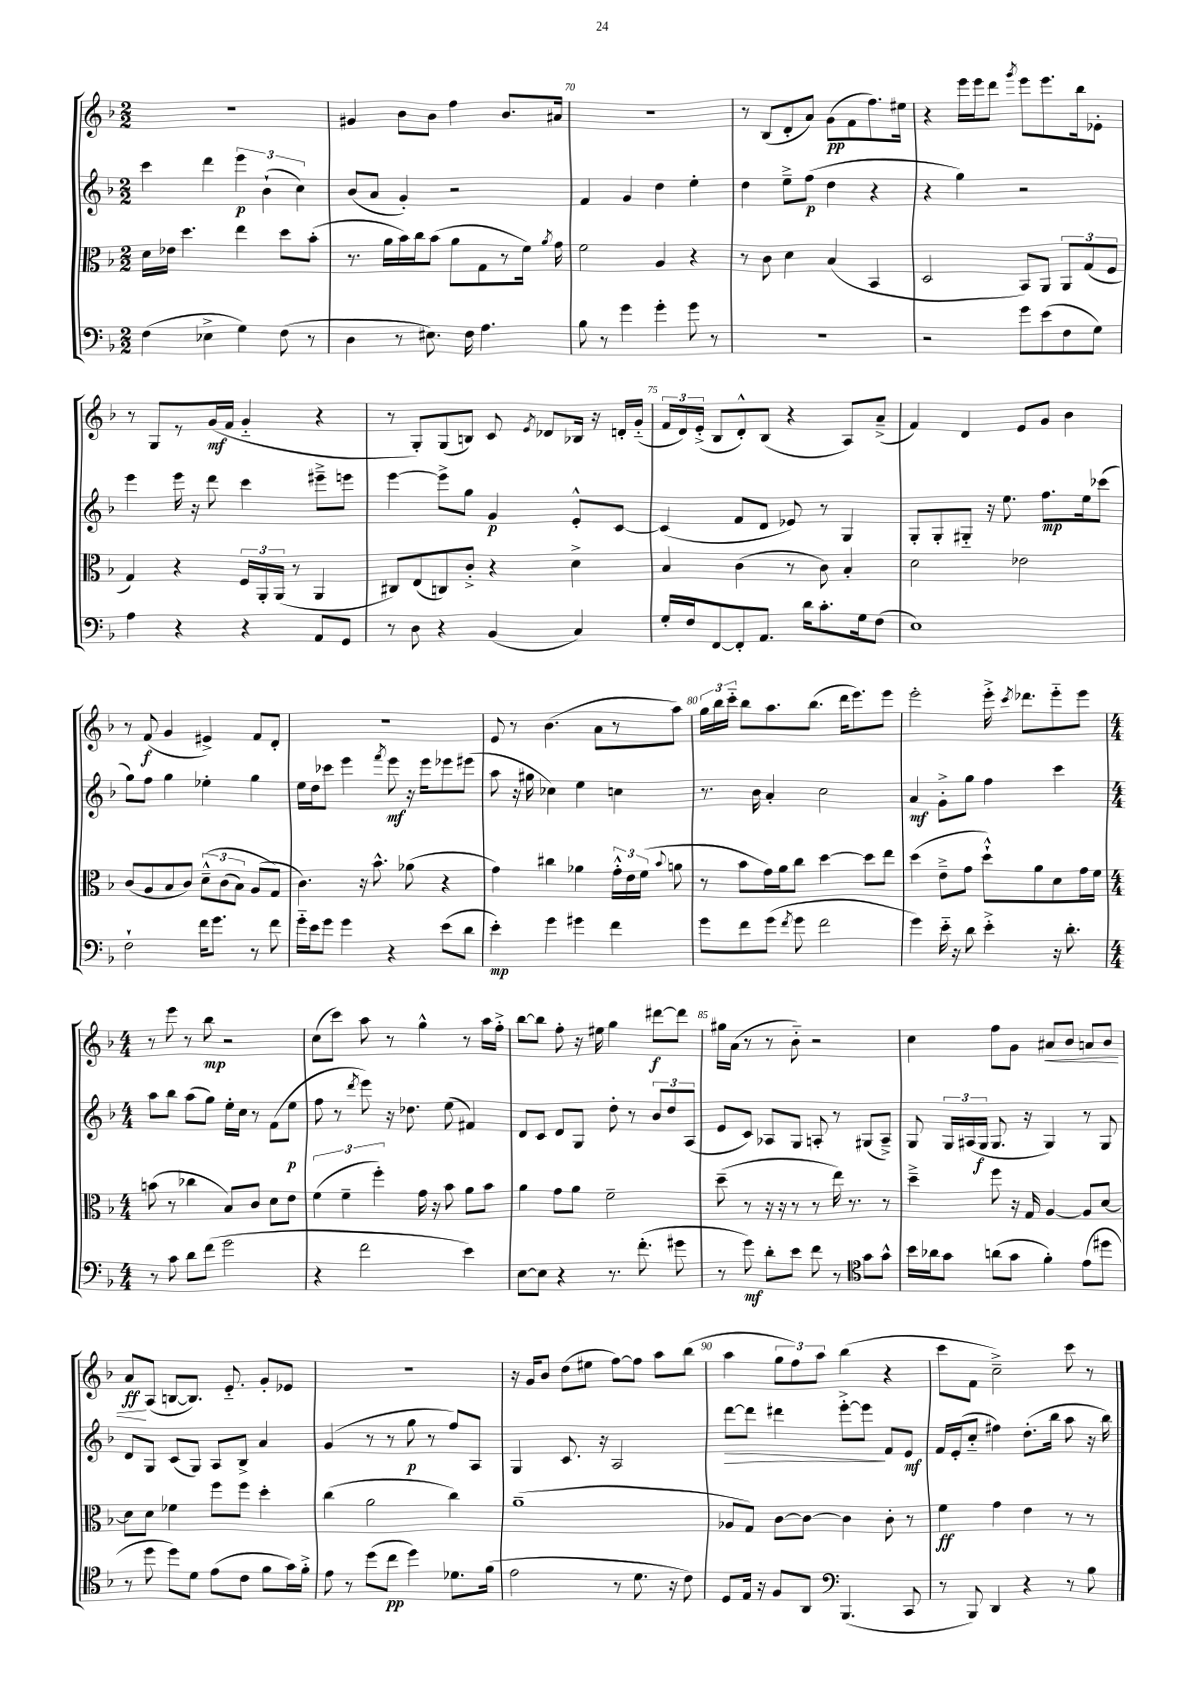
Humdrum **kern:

**kern	**dynam	**kern	**dynam	**kern	**dynam	**kern	**dynam
*part4	*part4	*part3	*part3	*part2	*part2	*part1	*part1
*staff4	*staff4	*staff3	*staff3	*staff2	*staff2	*staff1	*staff1
*clefF4	*	*clefC3	*	*clefG2	*	*clefG2	*
*k[b-]	*	*k[b-]	*	*k[b-]	*	*k[b-]	*
*M2/2	*	*M2/2	*	*M2/2	*	*M2/2	*
=68	=68	=68	=68	=68	=68	=68	=68
(4F\	.	16d\LL	.	4ccc\	.	1r	.
.	.	16e-X\JJ	.	.	.	.	.
.	.	4.dd\	.	.	.	.	.
4E-X^\	.	.	.	4ddd\	.	.	.
4G\)	.	4ee\	.	6eee\	p	.	.
.	.	.	.	(6b-`\	.	.	.
(8F\	.	8dd\L	.	.	.	.	.
.	.	.	.	6cc\)	.	.	.
8r	.	(8b-'\J	.	.	.	.	.
=69	=69	=69	=69	=69	=69	=69	=69
4D\	.	8.r	.	(8b-/L	.	4g#X/	.
.	.	.	.	8a/J	.	.	.
.	.	16a\LL	.	.	.	.	.
8r	.	16b-\)	.	4g'/)	.	8b-\L	.
.	.	16cc\J	.	.	.	.	.
8.E#X\)	.	(8b-\J	.	.	.	8b-\J	.
.	.	8a\L	.	2r	.	4ff\	.
16F\	.	.	.	.	.	.	.
4.A\	.	8G\	.	.	.	.	.
.	.	8r	.	.	.	8.b-/L	.
.	.	16f\Jk)	.	.	.	.	.
.	.	8qa/	.	.	.	.	.
.	.	16g\	.	.	.	16a#X/Jk	.
=70	=70	=70	=70	=70	=70	=70	=70
8B-\	.	2f\	.	4f/	.	1r	.
8r	.	.	.	.	.	.	.
4g\	.	.	.	4g/	.	.	.
4g'\	.	4A/	.	4dd\	.	.	.
8g\	.	4r	.	4ee'\	.	.	.
8r	.	.	.	.	.	.	.
=71	=71	=71	=71	=71	=71	=71	=71
1r	.	8r	.	4dd\	.	8r	.
.	.	8c\	.	.	.	(8B-/L	.
.	.	4d\	.	8ee~^\L	.	8d'/	.
.	.	.	.	(8ff\J	p	8a/J)	.
.	.	(4B-/	.	4dd\	.	(8g\L	pp
.	.	.	.	.	.	8f\	.
.	.	4BB-/	.	4r	.	8.ff\)	.
.	.	.	.	.	.	16ee#X\Jk	.
=72	=72	=72	=72	=72	=72	=72	=72
2r	.	2D/	.	4r	.	4r	.
.	.	.	.	4gg\)	.	16eee\LL	.
.	.	.	.	.	.	16eee\J	.
.	.	.	.	.	.	8ddd\J	.
.	.	.	.	.	.	8qggg/	.
8g\L	.	8BB-/L)	.	2r	.	8eee\L	.
(8e\	.	8AA/J	.	.	.	8.eee\	.
8F\	.	12AA/L	.	.	.	.	.
.	.	.	.	.	.	16bb-\k	.
.	.	(12G/	.	.	.	.	.
8G\J)	.	.	.	.	.	8e-X'\J	.
.	.	12F/J	.	.	.	.	.
!!LO:LB:g=z
=73	=73	=73	=73	=73	=73	=73	=73
4A\	.	4G/)	.	4eee\	.	8r	.
.	.	.	.	.	.	8G/L	.
4r	.	4r	.	16eee\	.	8r	.
.	.	.	.	16r	.	.	.
.	.	.	.	8ddd\	.	(16g/L	mf
.	.	.	.	.	.	16f/JJ	.
4r	.	24F/LL	.	4ccc\	.	4g/	.
.	.	24AA'/	.	.	.	.	.
.	.	(24AA/JJ	.	.	.	.	.
.	.	8r	.	.	.	.	.
8AA/L	.	4AA/	.	8eee#X~^\L	.	4r	.
8GG/J	.	.	.	8eeen\J	.	.	.
=74	=74	=74	=74	=74	=74	=74	=74
8r	.	8C#X/L)	.	[4eee\	.	8r	.
8D\	.	(8E/	.	.	.	8G'/L)	.
4r	.	8Cn/)	.	8eee^\L]	.	(8G/	.
.	.	8c'^/J	.	8gg\J	.	8Bn/J)	.
(4BB-/	.	4r	.	4g/	p	8c/	.
.	.	.	.	.	.	8qe/	.
.	.	.	.	.	.	8d-X/L	.
4C/)	.	4d^\	.	8e'^^/L	.	16B-X/Jk	.
.	.	.	.	.	.	16r	.
.	.	.	.	[8c/J	.	16dn'/LL	.
.	.	.	.	.	.	(16g/JJ	.
=75	=75	=75	=75	=75	=75	=75	=75
16G'/LL	.	4B-/	.	(4c/]	.	24f/LL	.
.	.	.	.	.	.	24d/)	.
16F/J	.	.	.	.	.	.	.
.	.	.	.	.	.	(24e'^/JJ	.
[8FF/	.	.	.	.	.	8B-/L	.
8FF'/]	.	(4c\	.	8f/L	.	8d'^^/)	.
8.AA/J	.	.	.	8d/J	.	(8B-/J	.
.	.	8r	.	8e-X/)	.	4r	.
16d\KL	.	.	.	.	.	.	.
8.c'\	.	8c\)	.	8r	.	.	.
.	.	4B-'/	.	4G/	.	8A/L)	.
16G\k	.	.	.	.	.	.	.
(8F\J	.	.	.	.	.	(8a~^/J	.
=76	=76	=76	=76	=76	=76	=76	=76
1E)	.	2d\	.	8G'/L	.	4f/)	.
.	.	.	.	8G'/	.	.	.
.	.	.	.	8G#X/J	.	4d/	.
.	.	.	.	16r	.	.	.
.	.	.	.	8.ee\	.	.	.
.	.	2e-X\	.	.	.	8e/L	.
.	.	.	.	8.ff\L	mp	8g/J	.
.	.	.	.	.	.	4b-\	.
.	.	.	.	16ee\k	.	.	.
.	.	.	.	(8ccc-X\J	.	.	.
!!LO:LB:g=z
=77	=77	=77	=77	=77	=77	=77	=77
2F`\	.	(8c/L	.	8gg\L)	.	8r	.
.	.	8A/	.	8ff\J	.	(8f/	f
.	.	8B-/	.	4gg\	.	4g/	.
.	.	8c/J)	.	.	.	.	.
16f\KL	.	(12d~^^\L	.	4ee-X'\	.	4e#X^/)	.
8.g\J	.	.	.	.	.	.	.
.	.	(12c\	.	.	.	.	.
.	.	12B-\J)	.	.	.	.	.
8r	.	(8A/L	.	4gg\	.	8f/L	.
8f\	.	8G/J)	.	.	.	8d'/J	.
=78	=78	=78	=78	=78	=78	=78	=78
16g\LL	.	4.c\)	.	16ee\LL	.	1r	.
16e\J	.	.	.	16dd\J	.	.	.
8g\J	.	.	.	8ccc-X\J	.	.	.
4g\	.	.	.	4eee\	.	.	.
.	.	16r	.	.	.	.	.
.	.	8.b-^^\	.	.	.	.	.
.	.	.	.	8qfff/	.	.	.
4r	.	.	.	8eee\	mf	.	.
.	.	(8a-X\	.	16r	.	.	.
.	.	.	.	16eee\KL	.	.	.
(8e\L	.	4r	.	8eee-X\	.	.	.
8d\J	.	.	.	(8eee#X\J	.	.	.
=79	=79	=79	=79	=79	=79	=79	=79
4e'\)	mp	4g\)	.	8aa\	.	8e/	.
.	.	.	.	16r	.	8r	.
.	.	.	.	16gg#X\	.	.	.
4g\	.	4cc#X\	.	4cc-X\)	.	(4.b-\	.
4g#X\	.	4a-X\	.	4ee\	.	.	.
.	.	.	.	.	.	8a\L	.
4f\	.	24g'^^\LL	.	4ccn\	.	8r	.
.	.	24e\	.	.	.	.	.
.	.	(24f\JJ	.	.	.	.	.
.	.	8qqb-/	.	.	.	.	.
.	.	8an\	.	.	.	8aa\J)	.
=80	=80	=80	=80	=80	=80	=80	=80
8g\L	.	8r	.	8.r	.	24gg\LL	.
.	.	.	.	.	.	24bb-\	.
.	.	.	.	.	.	24ccc\JJ	.
8f\	.	8b-\L	.	.	.	8bb-\L	.
.	.	.	.	16b-\	.	.	.
(8g\J	.	16g\L)	.	4a'/	.	8.aa\	.
.	.	16a\J	.	.	.	.	.
8qf/	.	.	.	.	.	.	.
8g\	.	8cc\J	.	.	.	.	.
.	.	.	.	.	.	(8.bb-\J	.
2f\	.	[4dd\	.	2cc\	.	.	.
.	.	.	.	.	.	16ddd\KL	.
.	.	.	.	.	.	8.eee\)	.
.	.	8dd\L]	.	.	.	.	.
.	.	8ee\J	.	.	.	8eee\J	.
=81	=81	=81	=81	=81	=81	=81	=81
4g\)	.	(4dd\	.	4a/	mf	2eee'\	.
16e\	.	8e~^\L	.	8g'^\L	.	.	.
16r	.	.	.	.	.	.	.
8d\	.	8g\J	.	8gg\J	.	.	.
4e'^\	.	8dd`^^\L)	.	4ff\	.	16eee'^\	.
.	.	.	.	.	.	8qccc/	.
.	.	.	.	.	.	8.ddd-X\L	.
.	.	8a\	.	.	.	.	.
16r	.	8d\	.	4ccc\	.	8eee\	.
8.d'\	.	.	.	.	.	.	.
.	.	16g\L	.	.	.	8eee\J	.
.	.	16f\JJ	.	.	.	.	.
!!LO:LB:g=z
=82	=82	=82	=82	=82	=82	=82	=82
*M4/4	*	*M4/4	*	*M4/4	*	*M4/4	*
8r	.	(8bn\	.	8aa\L	.	8r	.
8c\	.	8r	.	8bb-\J	.	8eee\	.
8d\L	.	4cc-X\	.	(8aa\L	.	8r	.
(8f\J	.	.	.	8gg\J)	.	8bb-\	mp
2g\	.	8B-/L)	.	16ee'\LL	.	2r	.
.	.	.	.	16cc\JJ	.	.	.
.	.	8c/J	.	8r	.	.	.
.	.	8d\L	.	(8f\L	.	.	.
.	.	8e\J	.	8ee\J	p	.	.
=83	=83	=83	=83	=83	=83	=83	=83
4r	.	(6f\	.	8ff\	.	(8cc\L	.
.	.	.	.	8r	.	8ccc\J)	.
.	.	6f~\	.	.	.	.	.
.	.	.	.	8qddd/	.	.	.
2f\	.	.	.	8eee\)	.	8aa\	.
.	.	6ff'\)	.	.	.	.	.
.	.	.	.	16r	.	8r	.
.	.	.	.	8.dd-X\	.	.	.
.	.	16g\	.	.	.	4gg^^\	.
.	.	16r	.	.	.	.	.
.	.	8b-\	.	(8ee\	.	.	.
4e\)	.	8a\L	.	4f#X/)	.	8r	.
.	.	8b-\J	.	.	.	16aa\LL	.
.	.	.	.	.	.	16ff'^\JJ	.
=84	=84	=84	=84	=84	=84	=84	=84
[8E\L	.	4a\	.	8d/L	.	[8bb-\L	.
8E\J]	.	.	.	8c/J	.	8bb-\J]	.
4r	.	8g\L	.	8d/L	.	8ff'\	.
.	.	8a\J	.	8G/J	.	16r	.
.	.	.	.	.	.	16ee#X\	.
8.r	.	2f~\	.	8dd'\	.	4gg\	.
.	.	.	.	8r	.	.	.
(8.f'\	.	.	.	.	.	.	.
.	.	.	.	12b-/L	.	[8ddd#X\L	f
.	.	.	.	12dd/	.	.	.
8g#X\	.	.	.	.	.	8ddd#\J]	.
.	.	.	.	(12A/J	.	.	.
=85	=85	=85	=85	=85	=85	=85	=85
8r	.	(8dd~\	.	8e/L	.	16gg#X\LL	.
.	.	.	.	.	.	(16a\JJ	.
8g\)	mf	8r	.	8c/J)	.	8r	.
8d'\L	.	16r	.	8A-X/L	.	8r	.
.	.	16r	.	.	.	.	.
8e\J	.	8r	.	8G/J	.	8b-\)	.
8f\	.	8r	.	8An'/	.	2r	.
8r	.	16ee\)	.	8r	.	.	.
.	.	8.r	.	.	.	.	.
8g\L	.	.	.	(8G#X/L	.	.	.
8g^^\J	.	8r	.	8A~^/J)	.	.	.
=86	=86	=86	=86	=86	=86	=86	=86
*clefC4	*	*	*	*	*	*	*
16b-\LL	.	4dd~^\	.	8G/	.	4cc\	.
16a-X\J	.	.	.	.	.	.	.
8g\J	.	.	.	24G/LL	.	.	.
.	.	.	.	(24A#X/	.	.	.
.	.	.	.	24G/JJ	f	.	.
(8an\L	.	8ff\	.	8.G/	.	8ff\L	.
8g\J	.	16r	.	.	.	8g\J	.
.	.	16G/	.	16r	.	.	.
!	!	!	!	!	!	!	!LO:HP:b
4f'\)	.	[4A/	.	4G/)	.	8a#X/L	<
.	.	.	.	.	.	8b-/J	.
(8e\L	.	8A/L]	.	8r	.	8an/L	.
8dd#X\J	.	[8d/J	.	8G/	.	8b-/J	.
!!LO:LB:g=z
=87	=87	=87	=87	=87	=87	=87	=87
8r	.	8d\L]	.	8d/L	.	8a/L	ff
8dd\	.	8d\J	.	8G/J	.	(8A/J	[
8dd\L)	.	4f-X\	.	(8c/L	.	[8Bn/L	.
8d\J	.	.	.	8G/J)	.	8.B/J])	.
(8e\L	.	8ff\L	.	8A/L	.	.	.
.	.	.	.	.	.	8.e/	.
8c\J	.	8ff\J	.	8B-^/J	.	.	.
8f\L	.	4dd'\	.	4a/	.	8g'/L	.
16g\L)	.	.	.	.	.	8e-X/J	.
16f'^\JJ	.	.	.	.	.	.	.
=88	=88	=88	=88	=88	=88	=88	=88
8e\	.	(4cc\	.	(4g/	.	1r	.
8r	.	.	.	.	.	.	.
(8dd\L	.	2a\	.	8r	.	.	.
8cc\J	pp	.	.	8r	.	.	.
4dd\)	.	.	.	8gg\	p	.	.
.	.	.	.	8r	.	.	.
8.d-X\L	.	4cc\)	.	8ff/L)	.	.	.
.	.	.	.	8A/J	.	.	.
(16f\Jk	.	.	.	.	.	.	.
=89	=89	=89	=89	=89	=89	=89	=89
2e\	.	(1a~	.	4G/	.	16r	.
.	.	.	.	.	.	16g/KL	.
.	.	.	.	.	.	8b-/J	.
.	.	.	.	8.c/	.	(8dd\L	.
.	.	.	.	.	.	8ee#X\J	.
.	.	.	.	16r	.	.	.
8r	.	.	.	2A/	.	[8ff\L)	.
8.d\	.	.	.	.	.	8ff\J]	.
.	.	.	.	.	.	8aa\L	.
16r	.	.	.	.	.	.	.
8c\)	.	.	.	.	.	(8bb-\J	.
=90	=90	=90	=90	=90	=90	=90	=90
!	!	!	!	!	!LO:HP:b	!	!
8D/L	.	8A-X/L	.	[8ddd\L	>	4aa\	.
16E/Jk	.	8G/J)	.	8ddd\J]	.	.	.
16r	.	.	.	.	.	.	.
8F/L	.	[8c\L	.	4ddd#X\	.	12gg\L	.
.	.	.	.	.	.	12ff\)	.
8AA/J	.	8c\J_	.	.	.	.	.
.	.	.	.	.	.	12aa\J	.
*clefF4	*	*	*	*	*	*	*
(4.BBB-/	.	4c\]	.	[8eee'^\L	.	(4bb-\	.
.	.	.	.	8eee\J]	.	.	.
.	.	8c'\	.	8f/L	]	4r	.
8CC/	.	8r	.	8e/J	mf	.	.
=91	=91	=91	=91	=91	=91	=91	=91
8r	.	4f\	ff	16f/LL	.	8ccc\L	.
.	.	.	.	(16e'/J	.	.	.
8BBB-/)	.	.	.	8cc/J	.	8f\J	.
4DD/	.	4g\	.	4ff#X\)	.	2cc~^\)	.
4r	.	4e\	.	(8.dd'\L	.	.	.
.	.	.	.	16bb-\Jk	.	.	.
8r	.	8r	.	8aa\	.	8ccc\	.
8B-\	.	8r	.	16r	.	8r	.
.	.	.	.	16bb-\)	.	.	.
==	==	==	==	==	==	==	==
*-	*-	*-	*-	*-	*-	*-	*-
